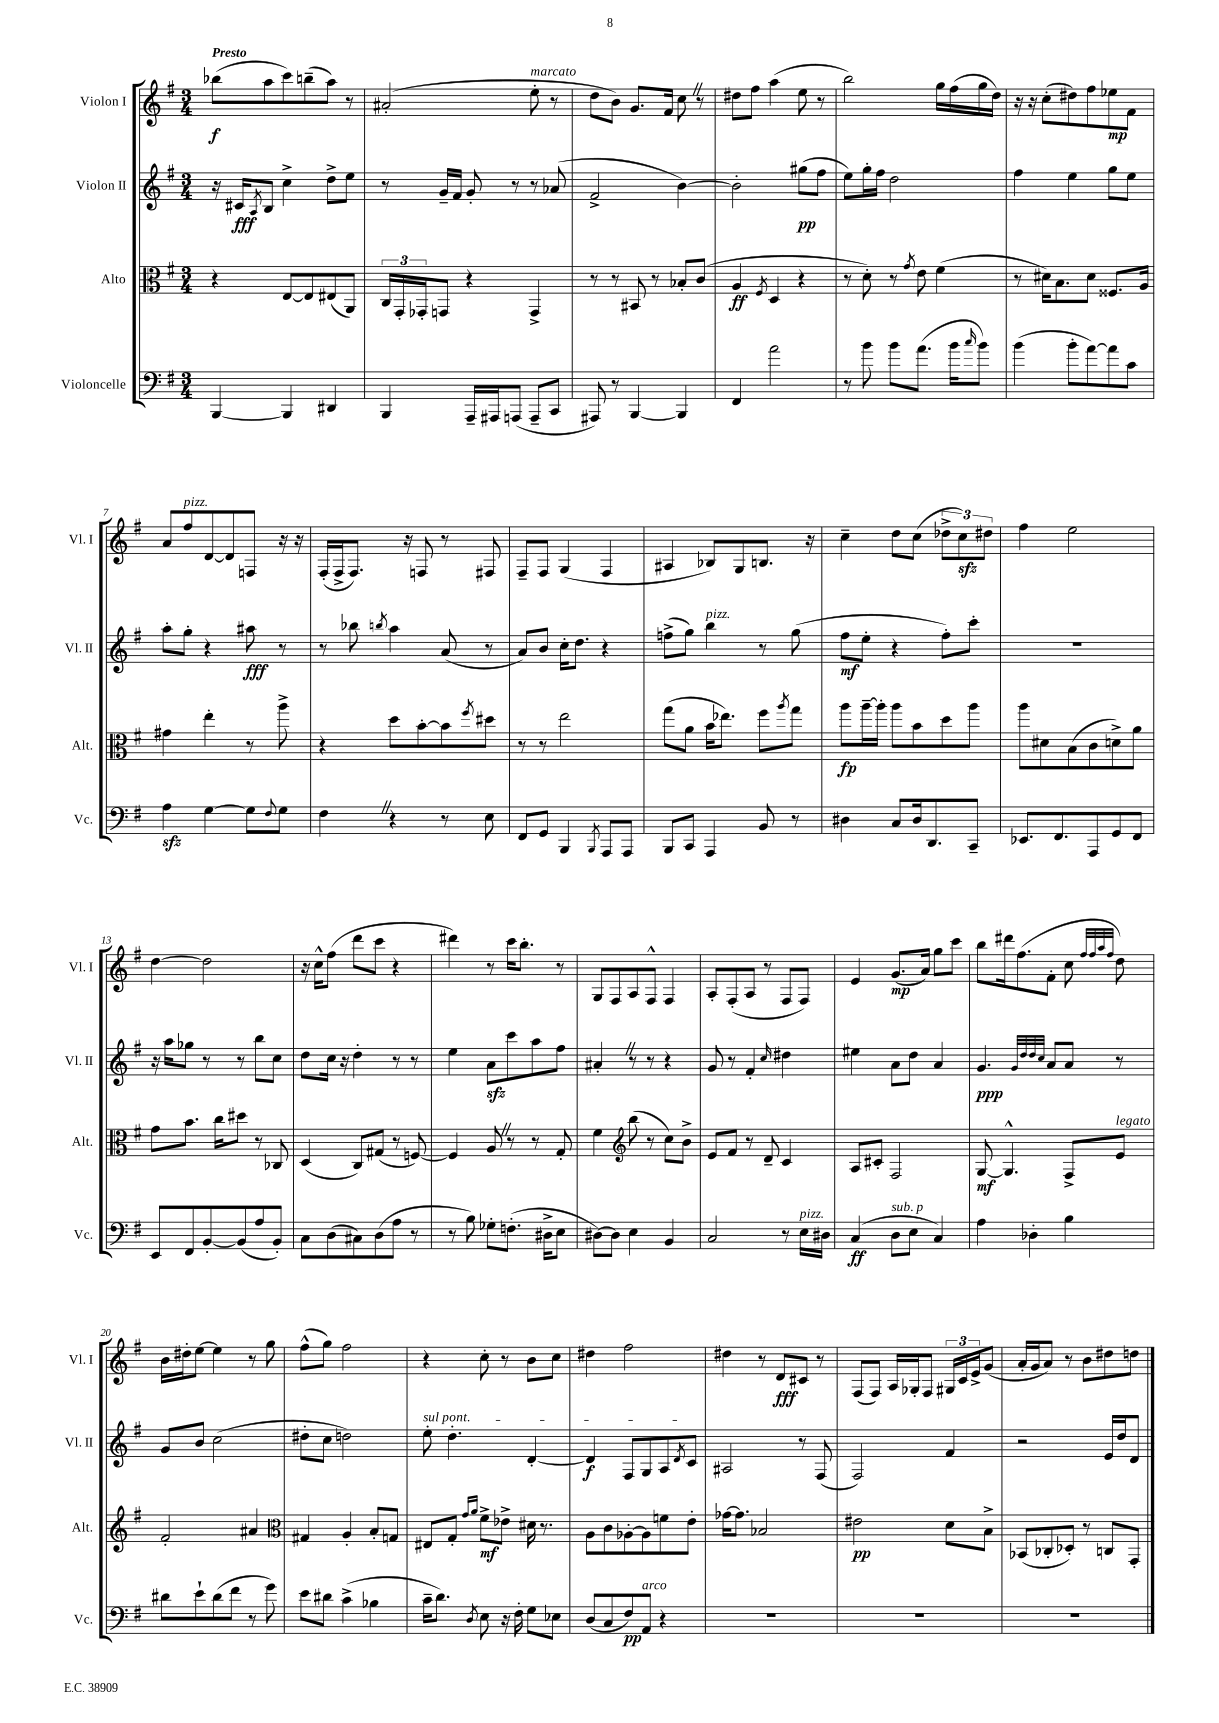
<<
\new StaffGroup <<
\new Staff = "s0" \with { instrumentName = "Violon I" shortInstrumentName = "Vl. I" } {
    \clef treble \key g \major \numericTimeSignature \time 3/4 \tempo "Presto"
    bes''8\f( a''8 c'''8) b''8--( a''8) r8 |
    ais'2-.( e''8-.^\markup { \italic "marcato" } r8 |
    d''8 b'8) g'8. fis'16 c''8 \once \override BreathingSign.text = \markup { \musicglyph "scripts.caesura.straight" } \breathe r8 |
    dis''8 fis''8 a''4( e''8 r8 |
    b''2) g''16 fis''16( g''16 d''16) |
    r16 r16 c''8-.( dis''8) fis''8 ees''8\mp fis'8 |
    a'8 fis''8^\markup { \italic "pizz." } d'8~ d'8 f8 r16 r16 |
    fis16-.( fis16-> fis8.) r16 f8 r8 fis8 |
    fis8-- fis8 g4( fis4 |
    ais4 bes8) g8 b8. r16 |
    c''4-- d''8 c''8( \tuplet 3/2 { des''8-> c''8\sfz) dis''8 } |
    fis''4 e''2 |
    d''4~ d''2 |
    r16 c''16-^ fis''8( d'''8 c'''8 r4 |
    dis'''4) r8 c'''16 b''8.-. r8 |
    g8 fis8 a8 fis8-^ fis4 |
    a8-. fis8-.( a8 r8 fis8 fis8) |
    e'4 g'8.\mp( a'16) g''8 c'''8 |
    b''8 dis'''16 fis''8.( fis'8-. c''8 \grace { fis''32 fis''32 a''32 fis''32 } d''8) |
    b'16 dis''16-. e''8~ e''4 r8 g''8 |
    fis''8-^( g''8) fis''2 |
    r4 c''8-. r8 b'8 c''8 |
    dis''4 fis''2 |
    dis''4 r8 d'8\fff cis'8 r8 |
    fis8( fis8) a16 ges16-. fis8 \tuplet 3/2 { gis16 c'16 e'16-> } g'8( |
    a'16-. g'16 a'8) r8 b'8 dis''8 d''8 \bar "|." |
}
\new Staff = "s1" \with { instrumentName = "Violon II" shortInstrumentName = "Vl. II" } {
    \clef treble \key g \major \numericTimeSignature \time 3/4
    r16 cis'16\fff \acciaccatura { a8 } b8 c''4-> d''8-> e''8 |
    r8 g'16-- fis'16 g'8-. r8 r8 aes'8( |
    fis'2-> b'4~) |
    b'2-. gis''8\pp( fis''8 |
    e''8) g''16-. fis''16 d''2 |
    fis''4 e''4 g''8 e''8 |
    a''8-. g''8-. r4 ais''8\fff r8 |
    r8 bes''8 \acciaccatura { b''8 } a''4 a'8( r8 |
    a'8) b'8 c''16-. d''8. r4 |
    f''8->( g''8) b''4^\markup { \italic "pizz." } r8 g''8( |
    fis''8\mf e''8-. r4 fis''8-.) c'''8-. |
    R2. |
    r16 a''16 ges''8 r8 r8 b''8 c''8 |
    d''8 c''16 r16 d''4-. r8 r8 |
    e''4 a'8\sfz c'''8 a''8 fis''8 |
    ais'4-. \once \override BreathingSign.text = \markup { \musicglyph "scripts.caesura.straight" } \breathe r8 r8 r4 |
    g'8 r8 fis'4-. \grace { c''16 } dis''4 |
    eis''4 a'8 d''8 a'4 |
    g'4.\ppp \grace { g'32 d''32 d''32 c''32 } a'8 a'8 r8 |
    g'8 b'8 c''2( |
    dis''8-. c''8 d''2) |
    \once \override TextSpanner.bound-details.left.text = \markup { \italic "sul pont." } e''8-.\startTextSpan d''4.-. d'4~-. |
    d'4\f fis8 g8 a8 \acciaccatura { d'8 } c'8\stopTextSpan |
    ais2 r8 fis8( |
    fis2) fis'4 |
    r2 e'16 d''16 d'8 \bar "|." |
}
\new Staff = "s2" \with { instrumentName = "Alto" shortInstrumentName = "Alt." } {
    \clef alto \key g \major \numericTimeSignature \time 3/4
    r4 e8~ e8 eis8( a,8) |
    \tuplet 3/2 { c16 g,16-. ges,16-. } g,8 r4 g,4-> |
    r8 r8 bis,8 r8 bes8-. c'8( |
    a4\ff \acciaccatura { fis8 } d4 r4 |
    r8 d'8-.) r8 \acciaccatura { g'8 } e'8 fis'4( |
    r8 dis'16) b8. dis'8 fisis8. a16 |
    gis'4 e''4-. r8 a''8-> |
    r4 d''8 b'8~-. b'8 \acciaccatura { fis''8 } dis''8 |
    r8 r8 e''2 |
    g''8( a'8 b'16 ees''8.) fis''8 \acciaccatura { a''8 } g''8 |
    a''8\fp a''16~-- a''16-. a''8 b'8 d''8 a''8 |
    a''8 dis'8 b8( c'8 d'8->) a'8 |
    g'8 b'8. c''16 dis''8 r8 ces8 |
    d4( c8) gis8( r8 f8~) |
    f4 a8 \once \override BreathingSign.text = \markup { \musicglyph "scripts.caesura.straight" } \breathe r8 r8 g8-. |
    fis'4 \clef treble b''8( r8 c''8) b'8-> |
    e'8 fis'8 r8 d'8-- c'4 |
    a8 cis'8-. fis2 |
    g8~\mf g4.-^ fis8-> e'8^\markup { \italic "legato" } |
    fis'2-. ais'4 |
    \clef alto gis4 a4-. b8-. g8 |
    eis8 g8-. \grace { g'16 a'16 } fis'8->\mf ees'8-> dis'16 r8. |
    a8 c'8 aes8~-. aes8 f'8 e'8-. |
    ges'16~ ges'8. bes2 |
    eis'2\pp d'8 b8-> |
    bes,8( ces8-. des8-.) r8 c8 g,8-. \bar "|." |
}
\new Staff = "s3" \with { instrumentName = "Violoncelle" shortInstrumentName = "Vc." } {
    \clef bass \key g \major \numericTimeSignature \time 3/4
    b,,4~ b,,4 dis,4 |
    b,,4 a,,16-- ais,,16 a,,8( a,,8-- c,8 |
    ais,,8) r8 b,,4~ b,,4 |
    fis,4 a'2 |
    r8 b'8 b'8 a'8.( b'16 \grace { c''16 } b'8) |
    b'4( b'8-. a'8~) a'8 c'8 |
    a4\sfz g4~ g8 \appoggiatura { fis8 } g8 |
    fis4 \once \override BreathingSign.text = \markup { \musicglyph "scripts.caesura.straight" } \breathe r4 r8 e8 |
    fis,8 g,8 b,,4 \acciaccatura { b,,8 } a,,8 a,,8 |
    b,,8 c,8 a,,4 b,8 r8 |
    dis4 c8 dis16 d,8. c,8-- |
    ees,8. fis,8. a,,8 g,8 fis,8 |
    e,8 fis,8 b,8~-. b,8( a8 b,8-.) |
    c8 d8( cis8) d8( a8 r8 |
    r8 b8) ges8-. f8.-.( dis16-> e8 |
    dis8~) dis8 e4 b,4 |
    c2 r8 e16^\markup { \italic "pizz." } dis16 |
    c4\ff( d8^\markup { \italic "sub. p" } e8 c4) |
    a4 des4-. b4 |
    dis'8 e'8-! dis'8( fis'8 r8 g'8) |
    e'8 dis'8 c'4->( bes4 |
    c'16-- d'8.) \acciaccatura { d8 } e8 r16 fis16-. g8 ees8 |
    d8( c8 fis8\pp) a,8^\markup { \italic "arco" } r4 |
    R2. |
    R2. |
    R2. \bar "|." |
}
>>
>>
